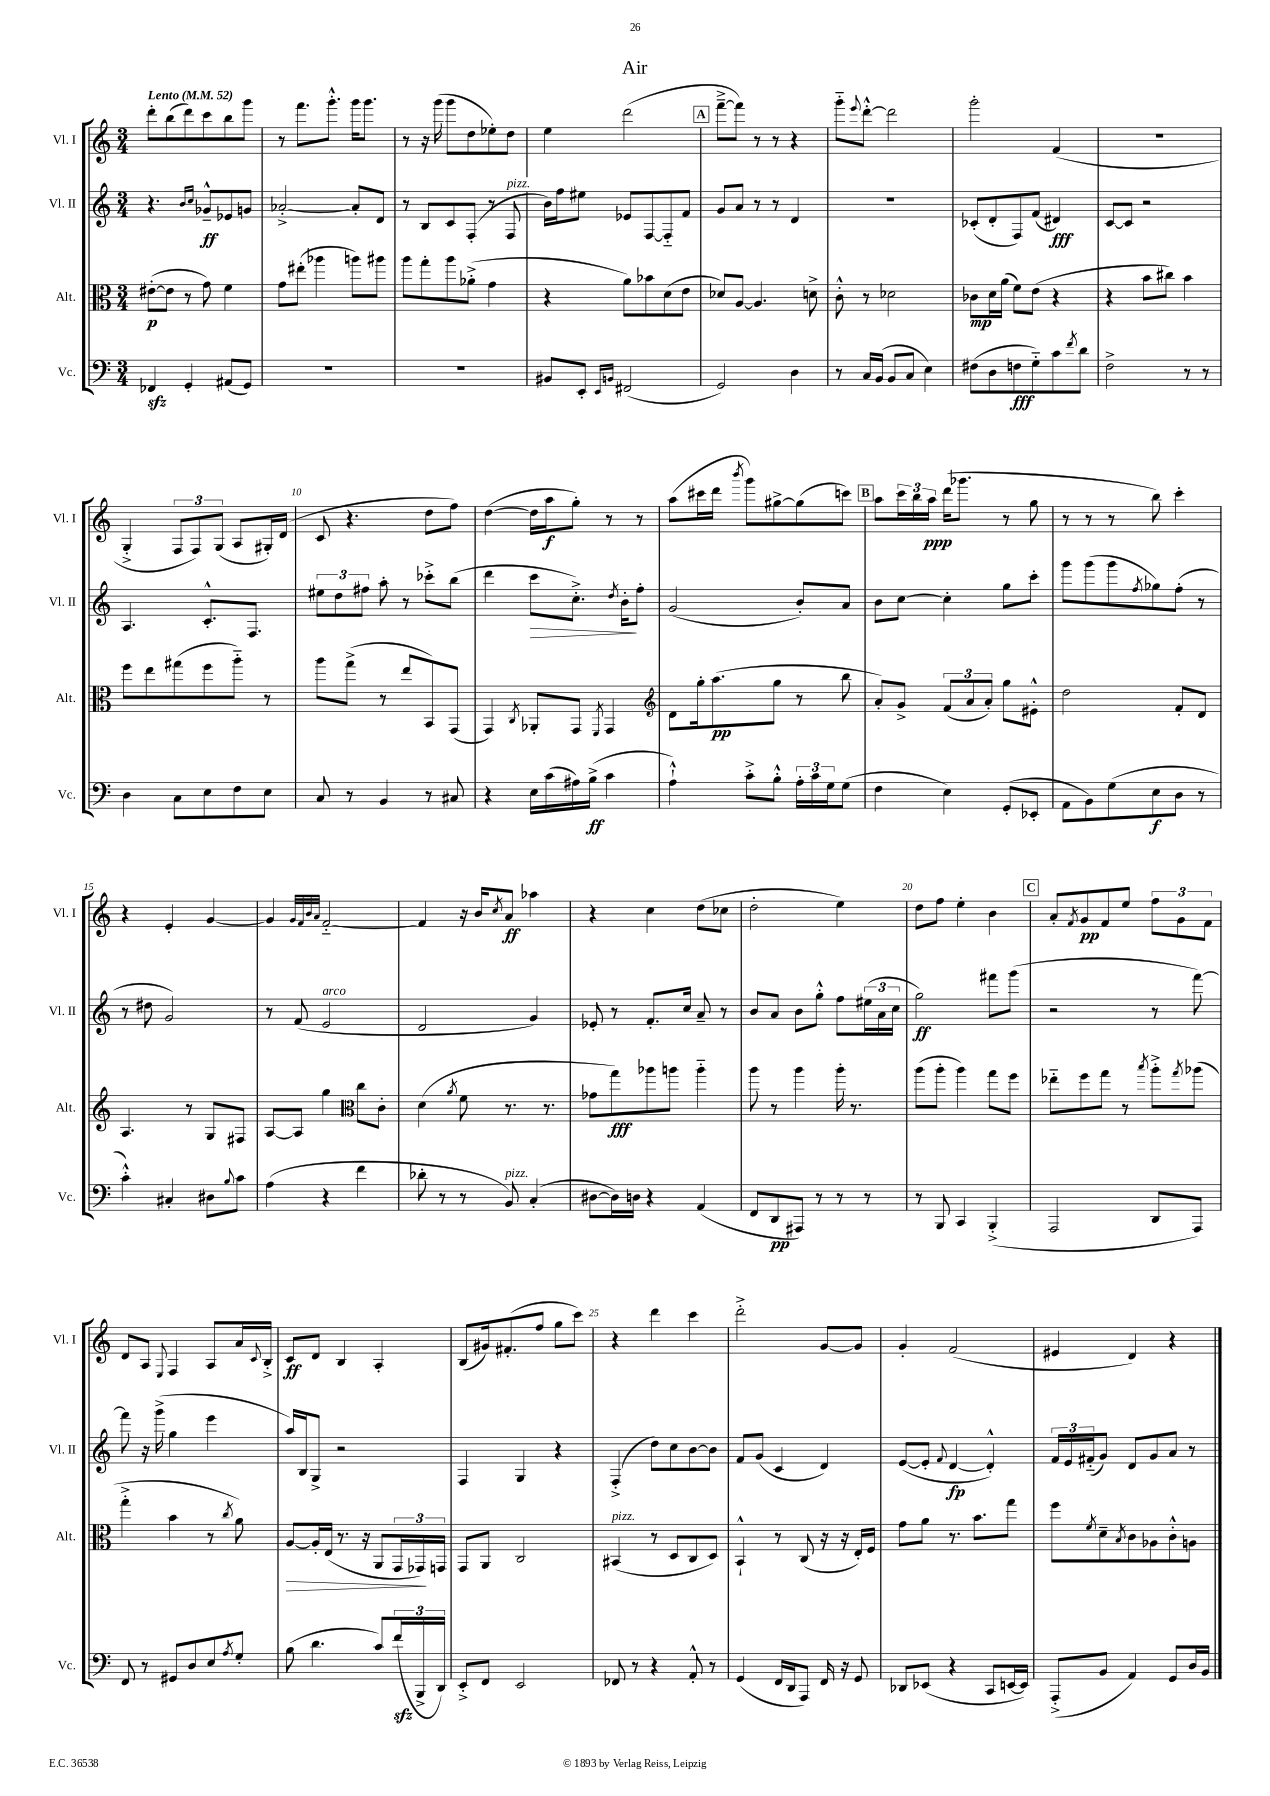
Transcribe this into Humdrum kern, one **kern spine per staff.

**kern	**kern	**kern	**kern
*staff4	*staff3	*staff2	*staff1
*clefF4	*clefC3	*clefG2	*clefG2
*k[]	*k[]	*k[]	*k[]
*M3/4	*M3/4	*M3/4	*M3/4
*MM52	*MM52	*MM52	*MM52
4FF-/	([8e#'\L	4.r	8ddd'\L
.	8e#\]J	.	(8bb\
4GG'/	8r	.	8ddd\)
.	.	16qqb/LL	.
.	.	16qqcc/JJ	.
.	8g\)	8g-~^^/L	8ccc\
(8AA#/L	4f\	8e-/	8bb\
8GG/J)	.	8g/J	8ggg\J
=	=	=	=
2.r	8g\L	[2a-'^/	8r
.	(8ee#'\J	.	8.fff\L
.	4aa-\	.	.
.	.	.	8.ggg'^^\J
.	8aa\L)	8a-'/]L	16ggg\LK
.	.	.	8.ggg\J
.	8aa#\J	8d/J	.
=	=	=	=
2.r	8aa\L	8r	8r
.	8gg'\	8B/L	16r
.	.	.	(16ggg\
.	8aa\	8c/	8ggg\L
.	(8a-'^\J	(8F'/J	8dd\
.	4g\	8r	8ee-'\)
.	.	8F/	8dd\J
=	=	=	=
8BB#/L	4r	16b\LL)	4ee\
.	.	16ff\J	.
8EE'/J	.	8ee#\J	.
16qqEE/LL	.	.	.
16qqBB/JJ	.	.	.
(2FF#/	8a\L)	8e-/L	(2ddd\
.	8b-\	[8F/	.
.	(8d\	8F'~/]	.
.	8e\J	8f/J	.
=	=	=	=
2GG/)	8d-/L)	8g/L	[8fff~^\L
.	[8A/J	8a/J	8fff\]J)
.	4.A/]	8r	8r
.	.	8r	8r
4D\	.	4d/	4r
.	8d^\	.	.
=	=	=	=
8r	8c'^^\	2.r	8ggg'~\L
.	.	.	8qqeee/
16C/LL	8r	.	[8ddd'^^\J
(16BB/JJ	.	.	.
8BB/L	2d-\	.	2ddd\]
8C/J	.	.	.
4E\)	.	.	.
=	=	=	=
(8F#\L	8c-\L	(8c-'/L	2ggg'\
8D\	16d\L	8d'/	.
.	(16a\JJ	.	.
8F\	8f\L)	8F/)	.
8G'~\)	(8e\J	(8f/J	.
8c\	4r	4d#/)	(4f/
8qf/	.	.	.
8d\J	.	.	.
=	=	=	=
2F^\	4r	[8c/L	2.r
.	.	8c/]J	.
.	8b\L	2r	.
.	8cc#\J)	.	.
8r	4b\	.	.
8r	.	.	.
=	=	=	=
4D\	8ff\L	4.A/	4G'^/
.	8ee\	.	.
8C\L	(8gg#\	.	12F/L
.	.	.	12F/)
8E\	8ff\	8.c'^^/L	.
.	.	.	(12G/J
8F\	8aa'~\J)	.	8A/L
.	.	8.F/J	.
8E\J	8r	.	16G#'/L)
.	.	.	(16d/JJ
=	=	=	=
8C/	8aa\L	12ee#\L	8c/
.	.	12dd\	.
8r	(8gg^\J	.	4.r
.	.	12ff#\J	.
4BB/	8r	8aa'\	.
.	8ee/L	8r	.
8r	8BB/)	8ccc-'^\L	8dd\L
8C#/	(8GG/J	(8bb\J	8ff\J)
=	=	=	=
4r	4GG/)	4ddd\	([4dd\
.	8qC/	.	.
16E\LL	8AA-'/L	8ccc\L	16dd\]LL
(16c\	.	.	16aa\J
16A#\)	8GG/J	8.cc'^\J)	8gg'\J)
(16B^\JJ	.	.	.
.	8qFF/	.	.
4c\	4GG/	.	8r
.	.	8qdd/	.
.	.	16b'\LK	.
.	.	8ff'\J	8r
=	=	=	=
*	*clefG2	*	*
4A`^^\)	8d\L	(2g/	(8aa\L
.	16gg'\k	.	16ccc#\L
.	(8.aa\	.	16ddd\JJ
.	.	.	8qbbb/
8c'^\L	.	.	8ggg\L)
8B'^^\J	8gg\J	.	[8gg#^\
24A'\LL	8r	8b'/L)	(8gg#\]
24c\	.	.	.
24G\J	.	.	.
(8G\J	8bb\	8a/J	8ccc\J)
=	=	=	=
4F\	8a'/L)	8b\L	8aa\L
.	8g^/J	[8cc\J	24ccc\L
.	.	.	24bb\
.	.	.	24aa\JJ
4E\)	(12f/L	4cc'\]	(16ddd\LK
.	.	.	8.ggg-\J
.	12a/	.	.
.	12a'/J)	.	.
(8GG'/L	8gg\L	8gg\L	8r
8EE-'/J	8e#'^^\J	8ccc'\J	8gg\
=	=	=	=
8AA\L	2dd\	8ggg\L	8r
8BB\)	.	(8ggg\	8r
(8G\	.	8ggg\	8r
.	.	8qff/	.
8E\	.	8gg-\)	8bb\)
8D\J	8f'/L	(8ff'\J	4ccc'\
8r	8d/J	8r	.
=	=	=	=
4c'^^\)	4.A/	8r	4r
.	.	8dd#\	.
4C#'/	.	2g/)	4e'/
.	8r	.	.
8D#\L	8G/L	.	[4g/
8qqB/	.	.	.
8c\J	8F#/J	.	.
=	=	=	=
(4A\	[8A/L	8r	4g/]
.	8A/]J	(8f/	.
.	.	.	32qqg/LLL
.	.	.	32qqf/
.	.	.	32qqb/
.	.	.	32qqa/JJJ
4r	4gg\	2e/	[2f'~/
*	*clefC3	*	*
4f\	8cc\L	.	.
.	8c'\J	.	.
=	=	=	=
8d-'\	(4d\	2d/	4f/]
8r	.	.	.
.	8qa/	.	.
8r	8f\	.	16r
.	.	.	16b/LK
.	.	.	8qcc/
8BB/)	8.r	.	8a/J
(4C'/	.	4g/)	4aa-\
.	8.r	.	.
=	=	=	=
[8D#\L	8g-\L	8e-'/	4r
16D#\]L)	8gg\)	8r	.
16D\JJ	.	.	.
4r	8aa-\	8.f'/L	4cc\
.	8aa\J	.	.
.	.	16cc/Jk	.
(4AA/	4aa'~\	8a~/	(8dd\L
.	.	8r	8cc-\J
=	=	=	=
8FF/L	8aa\	8b/L	2dd'\
8DD/	8r	8a/J	.
8AAA#/J)	4aa\	8b\L	.
8r	.	8gg'^^\J	.
8r	16aa'\	8ff\L	4ee\)
.	8.r	.	.
8r	.	(24ee#\L	.
.	.	24a\	.
.	.	24cc\JJ	.
=	=	=	=
8r	(8aa\L	2gg\)	8dd\L
8BBB/	8aa'\J	.	8ff\J
4CC/	4aa\)	.	4ee'\
(4BBB'^/	8gg\L	8fff#\L	4b\
.	8ff\J	(8ggg\J	.
=	=	=	=
2AAA/	8ee-'~\L	2r	8a'/L
.	.	.	8qf/
.	8ff\	.	8g/
.	8gg\J	.	8f/
.	8r	.	8ee/J
.	8qbb/	.	.
8DD/L	8aa'^\L	8r	12ff\L
.	.	.	12g\
.	8qgg/	.	.
8AAA/J)	(8aa-\J	[8fff\)	.
.	.	.	12f\J
=	=	=	=
8FF/	4gg'^\	8fff\]	8d/L
8r	.	16r	8A/J
.	.	(16ggg^\	.
.	.	.	8qqE/
8GG#/L	4b\	4gg\	4F/
8D/	.	.	.
8E/	8r	4eee\	8A/L
8qA/	8qcc/	.	.
8G'/J	8a\)	.	16a/L
.	.	.	8qqc/
.	.	.	16B'^/JJ
=	=	=	=
(8B\	[8A/L	16aa/LL)	8c/L
.	.	16B/J	.
4.d\	16A'/]L	8G^/J	8d/J
.	(16E/JJ	.	.
.	8.r	2r	4B/
.	16r	.	.
8c/L)	8AA/L	.	4A'/
(24f/L	24GG/L	.	.
24BBB^/	24GG-/)	.	.
24DD/JJ)	24GG/JJ	.	.
=	=	=	=
8EE'^/L	8GG/L	4F/	(8B/L
8FF/J	8AA/J	.	16g#/k)
.	.	.	(8.f#'/
2EE/	2C/	4G/	.
.	.	.	8ff/J
.	.	4r	8gg\L
.	.	.	8ccc\J)
=	=	=	=
8FF-/	(4BB#/	(4F'^/	4r
8r	.	.	.
4r	8r	8dd\L)	4ddd\
.	8D/L	8cc\	.
8AA'^^/	8C/	[8b\	4ccc\
8r	8D/J)	8b\]J	.
=	=	=	=
(4GG/	4BB`^^/	8f/L	2ddd'^\
.	.	(8g/J	.
16FF/LL	8r	4c/	.
16DD/J	.	.	.
8AAA/J)	(8C/	.	.
16FF/	16r	4d/)	[8g/L
16r	16r	.	.
8GG/	16E'/LL)	.	8g/]J
.	16F/JJ	.	.
=	=	=	=
8DD-/L	8g\L	([8e/L	4g'/
(8EE-/J	8a\J	8e'/]J	.
.	.	8qqf/	.
4r	8.r	[4d/	(2f/
.	8.b\L	.	.
8CC/L	.	4d'^^/])	.
[16EE/L	8gg\J	.	.
16EE/]JJ)	.	.	.
=	=	=	=
(8AAA'^/L	8ff\L	24f/LL	4e#/
.	.	24e/	.
.	.	(24f#'~/J	.
.	8qf/	.	.
8BB/J	8d~\	8g/J)	.
.	8qB/	.	.
4AA/)	8c\	8d/L	4d/)
.	8A-\	8g/	.
8GG/L	8c'^^\	8a/J	4r
16D/L	8A\J	8r	.
16BB/JJ	.	.	.
==	==	==	==
*-	*-	*-	*-
